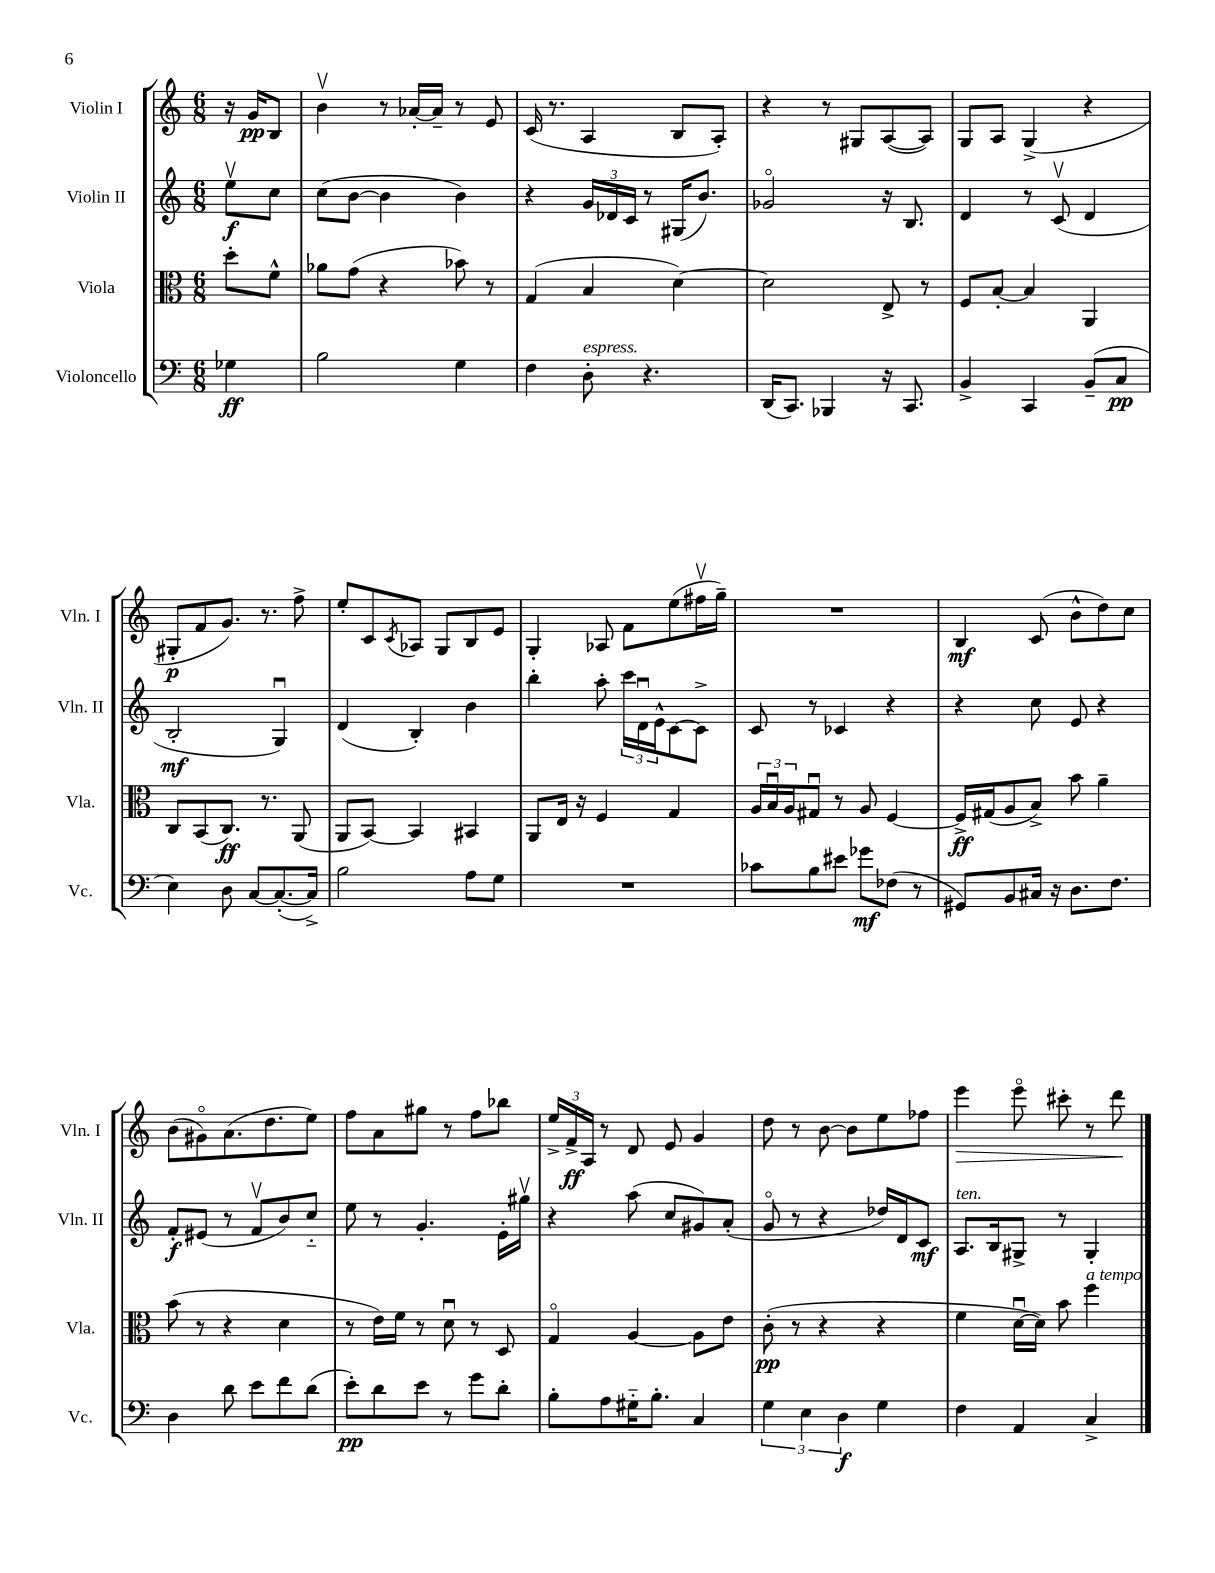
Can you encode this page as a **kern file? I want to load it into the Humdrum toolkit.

**kern	**dynam	**kern	**dynam	**kern	**dynam	**kern	**dynam
*part4	*part4	*part3	*part3	*part2	*part2	*part1	*part1
*staff4	*staff4	*staff3	*staff3	*staff2	*staff2	*staff1	*staff1
*I"Violoncello	*	*I"Viola	*	*I"Violin II	*	*I"Violin I	*
*I'Vc.	*	*I'Vla.	*	*I'Vln. II	*	*I'Vln. I	*
*clefF4	*	*clefC3	*	*clefG2	*	*clefG2	*
*k[]	*	*k[]	*	*k[]	*	*k[]	*
*M6/8	*	*M6/8	*	*M6/8	*	*M6/8	*
=	=	=	=	=	=	=	=
4G-X\	ff	8dd'\L	.	8eev\L	f	16r	.
.	.	.	.	.	.	16g/KL	pp
.	.	8f^^\J	.	8cc\J	.	8B/J	.
=1	=1	=1	=1	=1	=1	=1	=1
2B\	.	8a-X\L	.	(8cc\L	.	4bv\	.
.	.	(8g\J	.	[8b\J	.	.	.
.	.	4r	.	4b\]	.	8r	.
.	.	.	.	.	.	[16a-X'/LL	.
.	.	.	.	.	.	16a-~/JJ]	.
4G\	.	8b-X\)	.	4b\)	.	8r	.
.	.	8r	.	.	.	8e/	.
=2	=2	=2	=2	=2	=2	=2	=2
4F\	.	(4G/	.	4r	.	(16c/	.
.	.	.	.	.	.	8.r	.
!LO:TX:a:i:t=espress.	!	!	!	!	!	!	!
8D'\	.	4B/	.	24g/LL	.	4A/	.
.	.	.	.	24d-X/	.	.	.
.	.	.	.	24c/JJ	.	.	.
4.r	.	.	.	8r	.	.	.
.	.	[4d\)	.	(16G#X/KL	.	8B/L	.
.	.	.	.	8.b/J)	.	.	.
.	.	.	.	.	.	8A'/J)	.
=3	=3	=3	=3	=3	=3	=3	=3
(16DD/KL	.	2d\]	.	2g-X/	.	4r	.
8.CC/J)	.	.	.	.	.	.	.
4BBB-X/	.	.	.	.	.	8r	.
.	.	.	.	.	.	8G#X/L	.
16r	.	8E^/	.	16r	.	([8A/	.
8.CC/	.	.	.	8.B/	.	.	.
.	.	8r	.	.	.	8A/J])	.
=4	=4	=4	=4	=4	=4	=4	=4
4BB^/	.	8F/L	.	4d/	.	8G/L	.
.	.	[8B'/J	.	.	.	8A/J	.
4CC/	.	4B/]	.	8r	.	(4G^/	.
.	.	.	.	(8cv/	.	.	.
(8BB~/L	.	4AA/	.	4d/	.	4r	.
8C/J	pp	.	.	.	.	.	.
!!LO:LB:g=z
=5	=5	=5	=5	=5	=5	=5	=5
4E\)	.	8C/L	.	2B'/	mf	8G#X'/L	p
.	.	(8BB/	.	.	.	8f/	.
8D\	.	8.C/J)	ff	.	.	8.g/J)	.
[8C/L	.	.	.	.	.	.	.
.	.	8.r	.	.	.	8.r	.
(8.C'/_	.	.	.	4Gu/)	.	.	.
.	.	(8AA/	.	.	.	8ff^\	.
16C^/Jk])	.	.	.	.	.	.	.
=6	=6	=6	=6	=6	=6	=6	=6
2B\	.	8AA/L	.	(4d/	.	8ee'/L	.
.	.	[8BB/J)	.	.	.	8c/	.
.	.	.	.	.	.	8qc/	.
.	.	4BB/]	.	4B'/)	.	8A-X/J	.
.	.	.	.	.	.	8G/L	.
8A\L	.	4BB#X/	.	4b\	.	8B/	.
8G\J	.	.	.	.	.	8e/J	.
=7	=7	=7	=7	=7	=7	=7	=7
2.r	.	8AA/L	.	4bb'\	.	4G'/	.
.	.	16E/Jk	.	.	.	.	.
.	.	16r	.	.	.	.	.
.	.	4F/	.	8aa'\	.	8A-X/	.
.	.	.	.	24ccc\LL	.	8f\L	.
.	.	.	.	24du\	.	.	.
.	.	.	.	24e^^\J	.	.	.
.	.	4G/	.	[8c\	.	(8ee\	.
.	.	.	.	8c^\J]	.	16ff#Xv\L	.
.	.	.	.	.	.	16gg~\JJ)	.
=8	=8	=8	=8	=8	=8	=8	=8
8c-X\L	.	24A/LL	.	8c/	.	2.r	.
.	.	24Bu/	.	.	.	.	.
.	.	24A/J	.	.	.	.	.
8B\	.	8G#Xu/J	.	8r	.	.	.
8e#X\J	.	8r	.	4c-X/	.	.	.
8g-X\L	mf	8A/	.	.	.	.	.
(8F-X\J	.	[4F/	.	4r	.	.	.
8r	.	.	.	.	.	.	.
=9	=9	=9	=9	=9	=9	=9	=9
8GG#X/L)	.	16F^/LL]	ff	4r	.	4B/	mf
.	.	(16G#X/J	.	.	.	.	.
8BB/	.	8A/	.	.	.	.	.
16C#X/Jk	.	8B^/J)	.	8cc\	.	(8c/	.
16r	.	.	.	.	.	.	.
8.D\L	.	8b\	.	8e/	.	8b^^\L	.
.	.	4a~\	.	4r	.	8dd\)	.
8.F\J	.	.	.	.	.	.	.
.	.	.	.	.	.	8cc\J	.
!!LO:LB:g=z
=10	=10	=10	=10	=10	=10	=10	=10
4D\	.	(8b\	.	8f'/L	f	(8b\L	.
.	.	8r	.	(8e#X/J	.	8g#X\)	.
8d\	.	4r	.	8r	.	(8.a\	.
8e\L	.	.	.	8fv/L	.	.	.
.	.	.	.	.	.	8.dd\	.
8f\	.	4d\	.	8b/)	.	.	.
(8d\J	.	.	.	8cc/J	.	8ee\J)	.
=11	=11	=11	=11	=11	=11	=11	=11
8e'\L)	pp	8r	.	8ee\	.	8ff\L	.
8d\	.	16e\LL)	.	8r	.	8a\	.
.	.	16f\JJ	.	.	.	.	.
8e\J	.	8r	.	4.g'/	.	8gg#X\J	.
8r	.	8du\	.	.	.	8r	.
8g\L	.	8r	.	.	.	8ff\L	.
8d'\J	.	8D/	.	16e'\LL	.	8bb-X\J	.
.	.	.	.	16gg#Xv\JJ	.	.	.
=12	=12	=12	=12	=12	=12	=12	=12
8B'\L	.	4G/	.	4r	.	24ee^/LL	.
.	.	.	.	.	.	24f^/	ff
.	.	.	.	.	.	24A/JJ	.
8A\	.	.	.	.	.	8r	.
16G#X\K	.	[4A/	.	(8aa\	.	8d/	.
8.B'\J	.	.	.	.	.	.	.
.	.	.	.	8cc/L	.	8e/	.
4C/	.	8A\L]	.	8g#X/)	.	4g/	.
.	.	8e\J	.	(8a'/J	.	.	.
=13	=13	=13	=13	=13	=13	=13	=13
6G\	.	(8c'\	pp	8g/	.	8dd\	.
.	.	8r	.	8r	.	8r	.
6E\	.	.	.	.	.	.	.
.	.	4r	.	4r	.	[8b\	.
6D\	f	.	.	.	.	.	.
.	.	.	.	.	.	8b\L]	.
4G\	.	4r	.	16dd-X/LL)	.	8ee\	.
.	.	.	.	16d/J	.	.	.
.	.	.	.	8c/J	mf	8ff-X\J	.
=14	=14	=14	=14	=14	=14	=14	=14
!	!	!	!	!LO:TX:a:i:t=ten.	!	!	!
!	!	!	!	!	!	!	!LO:HP:b
4F\	.	4f\	.	8.A/L	.	4eee\	>
.	.	.	.	16B/k	.	.	.
4AA/	.	[16du\LL	.	8G#X^/J	.	8eee\	.
.	.	16d\JJ])	.	.	.	.	.
.	.	8b\	.	8r	.	8ccc#X'\	.
!	!	!LO:TX:a:i:t=a tempo	!	!	!	!	!
4C^/	.	4ff\	.	4G#'/	.	8r	.
.	.	.	.	.	.	8ddd\	.
.	.	.	.	.	.	.	]
==	==	==	==	==	==	==	==
*-	*-	*-	*-	*-	*-	*-	*-
